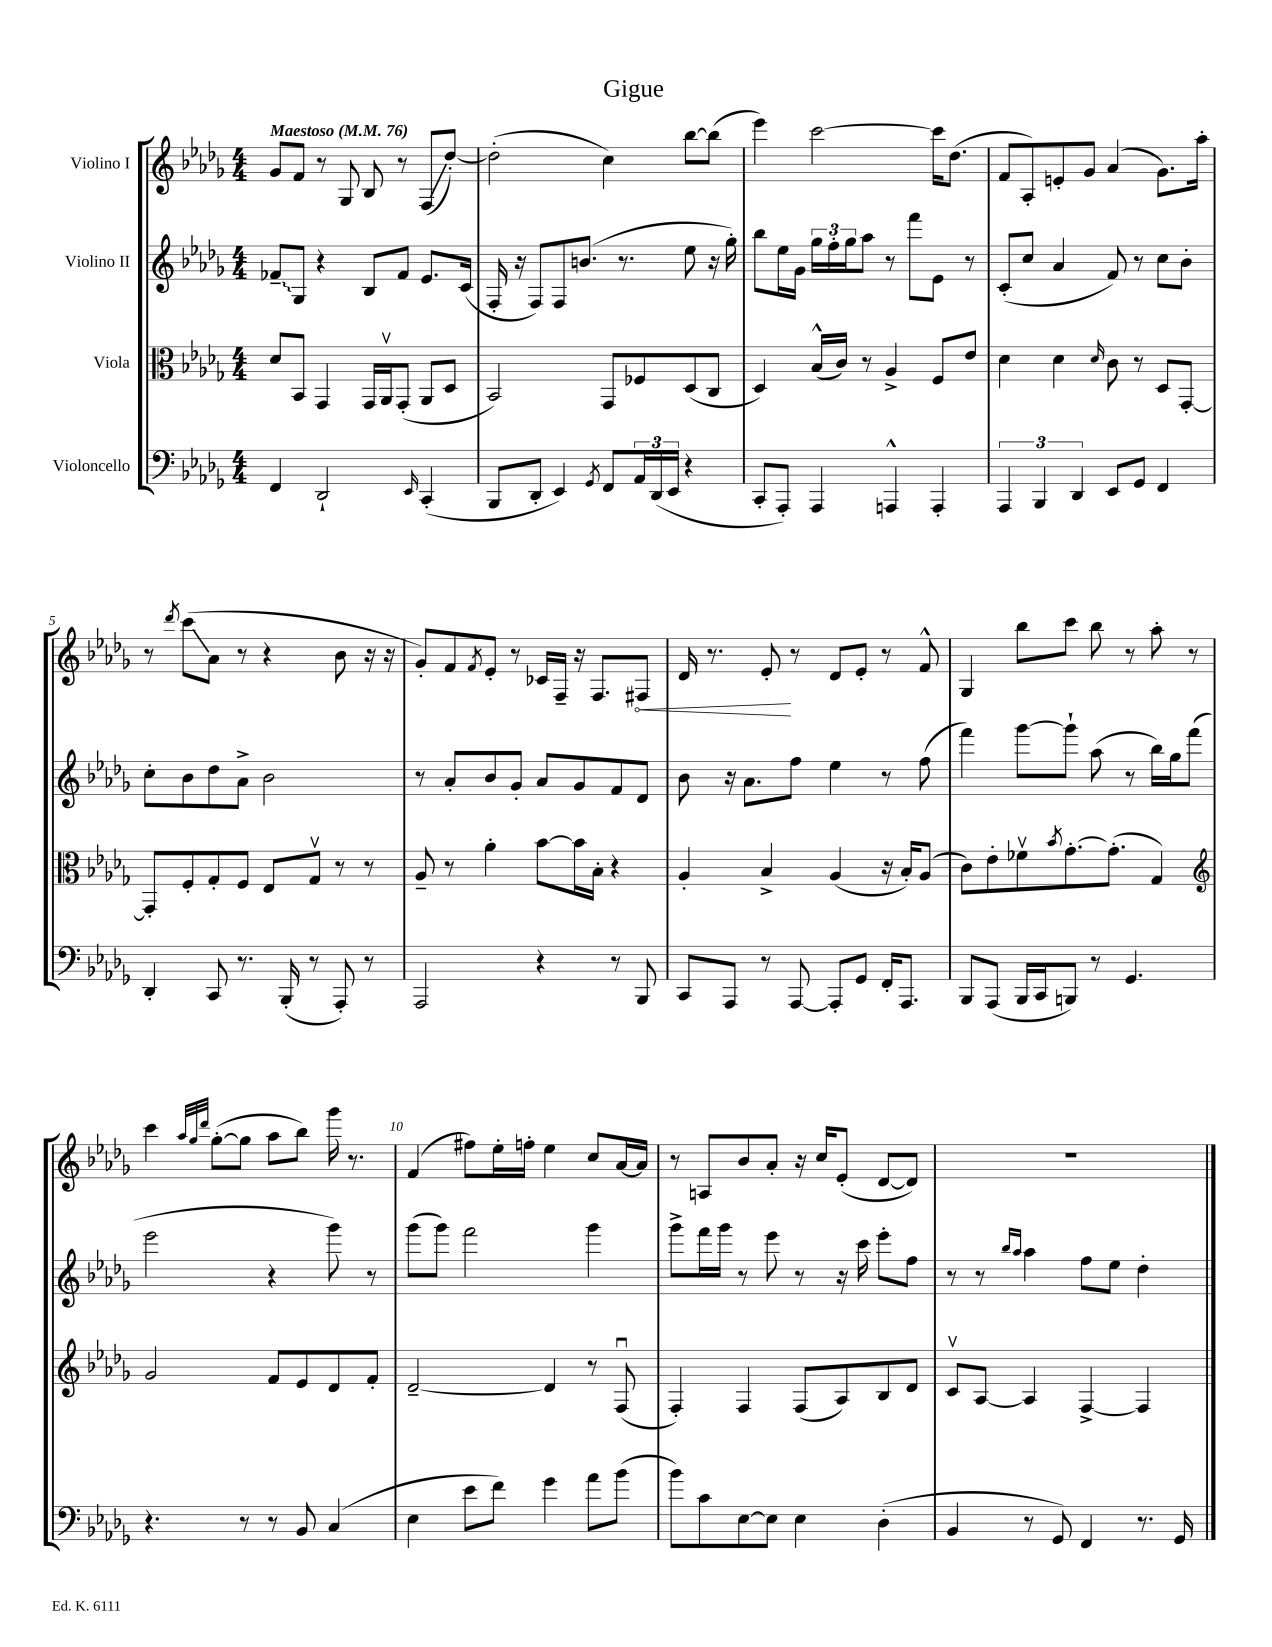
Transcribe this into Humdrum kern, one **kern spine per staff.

**kern	**kern	**kern	**kern
*staff4	*staff3	*staff2	*staff1
*clefF4	*clefC3	*clefG2	*clefG2
*k[b-e-a-d-g-]	*k[b-e-a-d-g-]	*k[b-e-a-d-g-]	*k[b-e-a-d-g-]
*M4/4	*M4/4	*M4/4	*M4/4
*MM76	*MM76	*MM76	*MM76
4FF/	8d-/L	8f-~/L	8g-/L
.	8BB-/J	8G-/J	8f/J
2DD-`/	4GG-/	4r	8r
.	.	.	8G-/
.	16GG-/LL	8B-/L	8B-/
.	16AA-v/J	.	.
.	(8GG-'/J	8f-/J	8r
16qqEE-/	.	.	.
(4CC'/	8AA-/L	8.e-/L	(8F/L
.	8D-/J	.	[8dd-'/J)
.	.	(16c/Jk	.
=	=	=	=
8BBB-/L	2BB-/)	16F'/	(2dd-'\]
.	.	16r	.
8DD-'/J	.	8F/L)	.
4EE-/)	.	8F/	.
.	.	(8.b/J	.
8qGG-/	.	.	.
8FF/L	8GG-/L	.	4cc\)
.	.	8.r	.
24AA-/L	8F-/	.	.
(24DD-/	.	.	.
24EE-/JJ	.	.	.
4r	(8D-/	8ee-\	[8bb-\L
.	8C/J	16r	(8bb-\]J
.	.	16gg-'\)	.
=	=	=	=
8CC'/L	4D-/)	8bb-\L	4eee-\)
8AAA-'/J)	.	16ee-\L	.
.	.	16g-\JJ	.
4AAA-/	(16B-^^/LL	24gg-\LL	[2ccc\
.	.	24ff'\	.
.	16c/JJ)	.	.
.	.	24gg-\J	.
.	8r	8aa-\J	.
4AAA^^/	4A-^/	8r	.
.	.	8fff\L	.
4AAA'/	8F/L	8e-\J	16ccc\]LK
.	.	.	(8.dd-\J
.	8e-/J	8r	.
=	=	=	=
6AAA-/	4d-\	(8c'/L	8f/L
.	.	8cc/J	8A-'/)
6BBB-/	.	.	.
.	4d-\	4a-/	8e'/
6DD-/	.	.	.
.	.	.	8g-/J
.	16qqd-/	.	.
8EE-/L	8c\	8f/)	(4a-/
8GG-/J	8r	8r	.
4FF/	8D-/L	8cc\L	8.g-\L)
.	[8GG-'/J	8b-'\J	.
.	.	.	16aa-'\Jk
=	=	=	=
4DD-'/	8GG-'/]L	8cc'\L	8r
.	.	.	8qddd-/
.	8F'/	8b-\	(8ccc\L
8CC/	8G-'/	8dd-\	8a-\J
8.r	8F/J	8a-^\J	8r
.	8E-/L	2b-\	4r
(16BBB-'/	.	.	.
8r	8G-v/J	.	.
8AAA-'/)	8r	.	8b-\
8r	8r	.	16r
.	.	.	16r
=	=	=	=
2AAA-/	8A-~/	8r	8g-'/L)
.	8r	8a-'/L	8f/
.	.	.	8qf/
.	4a-'\	8b-/	8e-'/J
.	.	8g-'/J	8r
4r	[8b-\L	8a-/L	16c-/LL
.	.	.	16F~/JJ
.	16b-\]L	8g-/	16r
.	16B-'\JJ	.	8.F/L
8r	4r	8f/	.
8BBB-/	.	8d-/J	8F#/J
=	=	=	=
8CC/L	4A-'/	8b-\	16d-/
.	.	.	8.r
8AAA-/J	.	16r	.
.	.	8.a-\L	.
8r	4B-^/	.	8e-'/
[8AAA-/	.	8ff\J	8r
8AAA-'/]L	(4A-/	4ee-\	8d-/L
8GG-/J	.	.	8e-'/J
16FF'/LK	16r	8r	8r
8.AAA-/J	16B-'/LK)	.	.
.	(8A-/J	(8ff\	8f^^/
=	=	=	=
8BBB-/L	8c\L)	4fff\)	4G-/
(8AAA-/J	8e-'\	.	.
16BBB-/LL	8f-v\	[8ggg-\L	8bb-\L
16CC/J	.	.	.
.	8qb-/	.	.
8BBB/J)	[8.g-'\	8ggg-`\]J	8ccc\J
8r	.	(8aa-\	8bb-\
.	(8.g-'\]J	.	.
4.GG-/	.	8r	8r
.	4G-/)	16bb-\LL)	8aa-'\
.	.	16gg-\J	.
.	.	(8fff\J	8r
=	=	=	=
*	*clefG2	*	*
4.r	2g-/	2eee-\	4ccc\
.	.	.	32qqaa-/LLL
.	.	.	32qqgg-/
.	.	.	32qqddd-/JJJ
.	.	.	([8gg-'\L
8r	.	.	8gg-\]J
8r	8f/L	4r	8aa-\L
8BB-/	8e-/	.	8bb-\J)
(4C/	8d-/	8ggg-\)	16ggg-\
.	.	.	8.r
.	8f'/J	8r	.
=	=	=	=
4E-\	[2d-~/	(8ggg-\L	(4f/
.	.	8ggg-\J)	.
8e-\L	.	2fff\	8ff#\L)
8f\J)	.	.	16ee-'\L
.	.	.	16ff'\JJ
4g-\	4d-/]	.	4ee-\
8a-\L	8r	4ggg-\	8cc/L
(8b-\J	(8Fu/	.	[16a-/L
.	.	.	16a-/]JJ
=	=	=	=
8b-\L)	4F'/)	8ggg-^\L	8r
8c\	.	16fff\L	8A/L
.	.	16ggg-\JJ	.
[8E-\	4F/	8r	8b-/
8E-\]J	.	8eee-\	8a-'/J
4E-\	(8F/L	8r	16r
.	.	.	16cc/LK
.	8A-/)	16r	(8e-'/J
.	.	16ccc\	.
(4D-'\	8B-/	8eee-'\L	[8d-/L
.	8d-/J	8ff\J	8d-/]J)
=	=	=	=
4BB-/	8cv/L	8r	1r
.	[8A-/J	8r	.
.	.	16qqbb-/LL	.
.	.	16qqaa-/JJ	.
8r	4A-/]	4aa-\	.
8GG-/)	.	.	.
4FF/	[4F^/	8ff\L	.
.	.	8ee-\J	.
8.r	4F/]	4dd-'\	.
16GG-/	.	.	.
==	==	==	==
*-	*-	*-	*-
